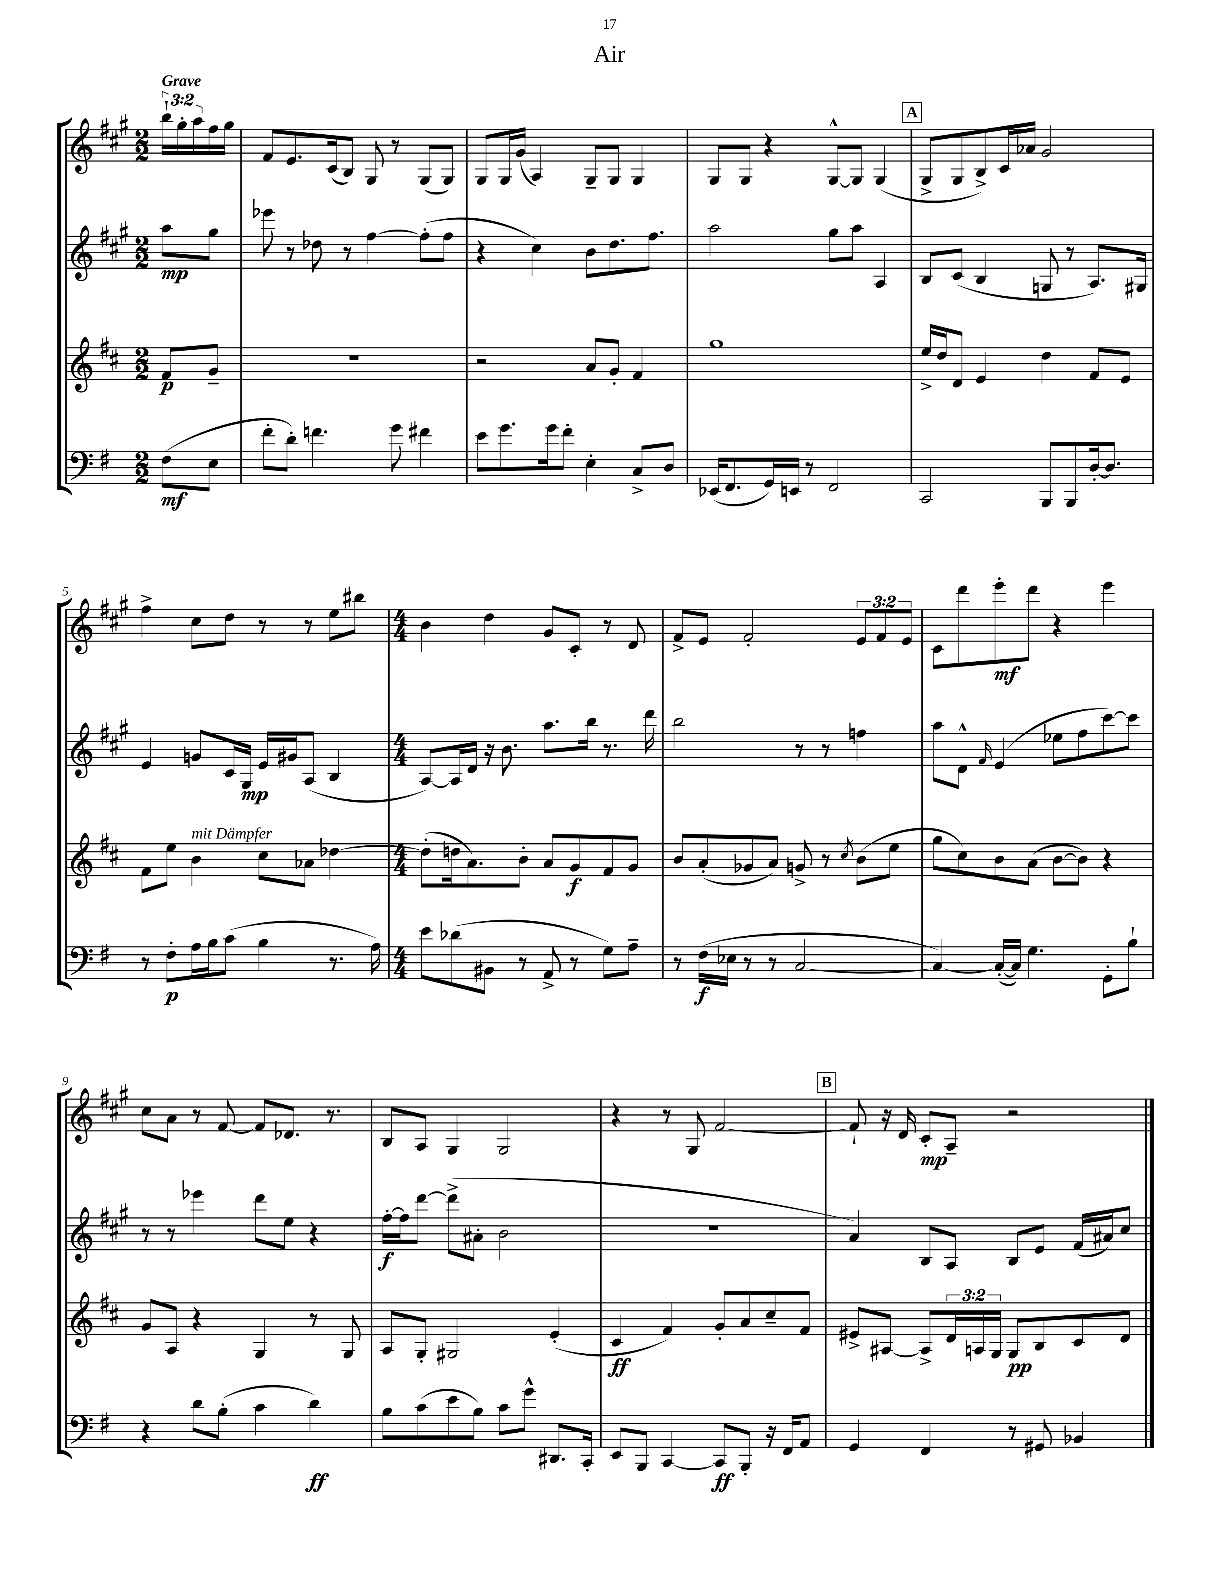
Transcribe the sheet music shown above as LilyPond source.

\header { title = "Air" }
<<
\new StaffGroup <<
\new Staff = "s0" {
    \clef treble \key a \major \numericTimeSignature \time 2/2 \override Staff.TupletNumber.text = #tuplet-number::calc-fraction-text \partial 4 \tempo "Grave"
    \tuplet 3/2 { b''16-! gis''16-. a''16 } fis''16 gis''16 |
    fis'8 e'8. cis'16( b8) gis8 r8 gis8( gis8) |
    gis8 gis16 gis'16( a4) gis8-- gis8 gis4 |
    gis8 gis8 r4 gis8~-^ gis8 gis4( |
    \mark \markup { \box "A" } gis8-> gis8 b8->) cis'16 aes'16 gis'2 |
    fis''4-> cis''8 d''8 r8 r8 e''8 bis''8 |
    \numericTimeSignature \time 4/4 b'4 d''4 gis'8 cis'8-. r8 d'8 |
    fis'8-> e'8 fis'2-. \tuplet 3/2 { e'8 fis'8 e'8 } |
    cis'8 d'''8 e'''8-.\mf d'''8 r4 e'''4 |
    cis''8 a'8 r8 fis'8~ fis'8 des'8. r8. |
    b8 a8 gis4 gis2 |
    r4 r8 gis8 fis'2~ |
    \mark \markup { \box "B" } fis'8-! r16 d'16 cis'8-.\mp a8-- r2 \bar "|." |
}
\new Staff = "s1" {
    \clef treble \key a \major \numericTimeSignature \time 2/2 \partial 4
    a''8\mp gis''8 |
    ees'''8 r8 des''8 r8 fis''4~ fis''8-.( fis''8 |
    r4 cis''4) b'8 d''8. fis''8. |
    a''2 gis''8 a''8 a4 |
    \mark \markup { \box "A" } b8 cis'8( b4 g8 r8 a8.) gis16 |
    e'4 g'8 cis'16 gis16\mp e'16 gis'16 a8( b4 |
    \numericTimeSignature \time 4/4 a8~) a16 d'16 r16 b'8. a''8. b''16 r8. d'''16 |
    b''2 r8 r8 f''4 |
    a''8 d'8-^ \grace { fis'16 } e'4( ees''8 fis''8 cis'''8~) cis'''8 |
    r8 r8 ees'''4 d'''8 e''8 r4 |
    fis''16~-.\f fis''16 d'''8~ d'''8->( ais'8-. b'2 |
    R1 |
    \mark \markup { \box "B" } a'4) b8 a8 b8 e'8 fis'16( ais'16) cis''8 \bar "|." |
}
\new Staff = "s2" {
    \clef treble \key d \major \numericTimeSignature \time 2/2 \override Staff.TupletNumber.text = #tuplet-number::calc-fraction-text \partial 4
    fis'8\p g'8-- |
    R1 |
    r2 a'8 g'8-. fis'4 |
    g''1 |
    \mark \markup { \box "A" } e''16-> d''16 d'8 e'4 d''4 fis'8 e'8 |
    fis'8 e''8 b'4^\markup { \italic "mit Dämpfer" } cis''8 aes'8 des''4~ |
    \numericTimeSignature \time 4/4 des''8-.( d''16 a'8.) b'8-. a'8 g'8\f fis'8 g'8 |
    b'8 a'8-.( ges'8 a'8) g'8-> r8 \acciaccatura { cis''8 } b'8( e''8 |
    g''8 cis''8) b'8 a'8( b'8~ b'8) r4 |
    g'8 a8 r4 g4 r8 g8 |
    a8 g8-. gis2 e'4-.( |
    cis'4\ff fis'4) g'8-. a'8 cis''8-- fis'8 |
    \mark \markup { \box "B" } eis'8-> ais8~ ais8-> \tuplet 3/2 { d'16 a16 g16 } g8\pp b8 cis'8 d'8 \bar "|." |
}
\new Staff = "s3" {
    \clef bass \key g \major \numericTimeSignature \time 2/2 \partial 4
    fis8\mf( e8 |
    fis'8-. d'8-.) f'4. g'8 fis'4 |
    e'8 g'8. g'16 fis'8-. e4-. c8-> d8 |
    ees,16( fis,8. g,16) e,16 r8 fis,2 |
    \mark \markup { \box "A" } c,2 b,,8 b,,8 d16~-. d8. |
    r8 fis8-.\p a16 b16 c'8( b4 r8. a16) |
    \numericTimeSignature \time 4/4 e'8 des'8( bis,8 r8 a,8-> r8 g8) a8-- |
    r8 fis16\f( ees16 r8 r8 c2~ |
    c4~) c16~-.( c16) g4. g,8-. b8-! |
    r4 d'8 b8-.( c'4 d'4\ff) |
    b8 c'8( e'8 b8) c'8 g'8-^ dis,8. c,16-. |
    e,8 b,,8 c,4~ c,8\ff b,,8-. r16 fis,16 a,8 |
    \mark \markup { \box "B" } g,4 fis,4 r8 gis,8 bes,4 \bar "|." |
}
>>
>>
